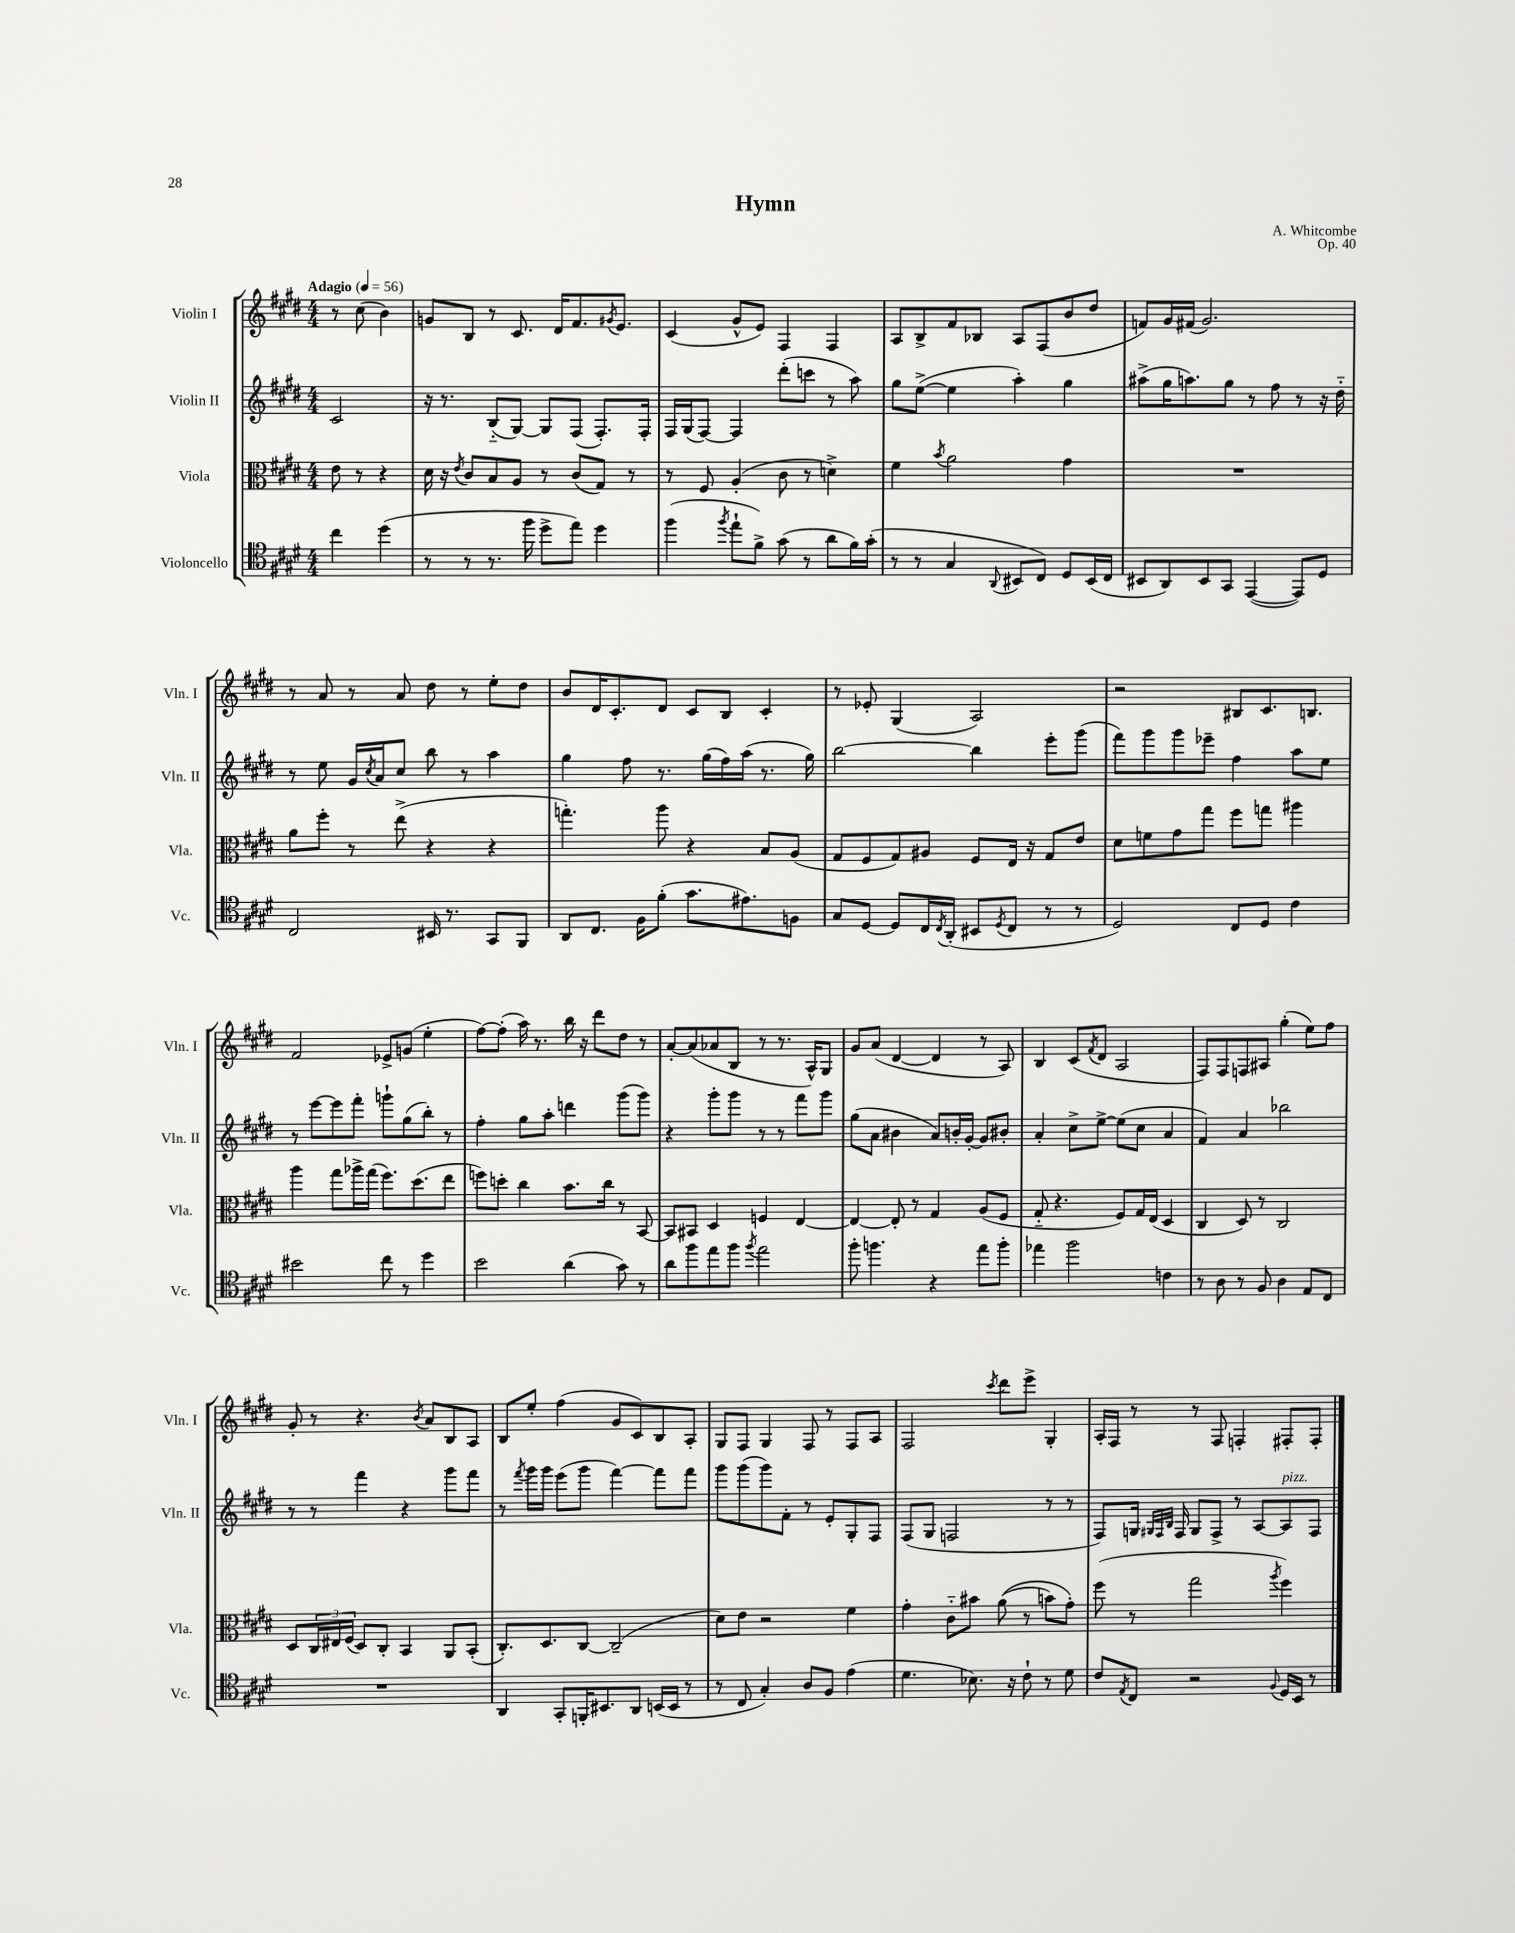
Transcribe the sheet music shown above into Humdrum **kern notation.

**kern	**kern	**kern	**kern
*staff4	*staff3	*staff2	*staff1
*clefC4	*clefC3	*clefG2	*clefG2
*k[f#c#g#d#]	*k[f#c#g#d#]	*k[f#c#g#d#]	*k[f#c#g#d#]
*M4/4	*M4/4	*M4/4	*M4/4
*MM56	*MM56	*MM56	*MM56
4cc#	8e	2c#	8r
.	8r	.	(8cc#
(4dd#	4r	.	4b)
=	=	=	=
8r	16d#	16r	8g
.	16r	8.r	.
.	8qe	.	.
8r	8c#	.	8B
8.r	8B	(8B'~	8r
.	8A	[8G#)	8.c#
16ff#	.	.	.
8dd#^	8r	8G#]	.
.	.	.	16d#
8ee)	(8c#	(8F#	8.f#
4dd#	8G#)	8.F#')	.
.	.	.	8qg#
.	.	.	8.e
.	8r	.	.
.	.	16F#'	.
=	=	=	=
(4ff#	8r	16F#	(4c#
.	.	(16G#	.
.	8F#	[8F#)	.
8qff#	.	.	.
8ee`	(4A'	4F#]	8g#^^
8f#^)	.	.	8e)
(8g#	8c#	(8ddd#'	4F#
8r	8r	8ccc	.
8a	4d^)	8r	4F#
16f#)	.	8aa)	.
(16g#'	.	.	.
=	=	=	=
8r	4f#	8gg#	8A
8r	.	([8ee^	8B^
.	8qb	.	.
4G#	2a	4ee]	8f#
.	.	.	8B-
8qqAA	.	.	.
8BB#	.	4aa')	8A
8C#)	.	.	(8F#
8D#	4g#	4gg#	8b
(16BB#	.	.	8dd#
16C#	.	.	.
=	=	=	=
8BB#	1r	(8aa#^	8f)
8AA)	.	16gg#	16g#
.	.	8.aa)	(16f#
8BB#	.	.	2.g#)
8GG#	.	8gg#	.
([4EE	.	8r	.
.	.	8ff#	.
8EE])	.	8r	.
8D#	.	16r	.
.	.	16dd#'~	.
=	=	=	=
2C#	8a	8r	8r
.	8ff#'	8ee	8a
.	8r	16g#	8r
.	.	8qcc#	.
.	.	16a	.
.	(8ee^	8cc#	8a
16BB#	4r	8bb	8dd#
8.r	.	.	.
.	.	8r	8r
8GG#	4r	4aa	8ee'
8FF#	.	.	8dd#
=	=	=	=
8AA	4.gg')	4gg#	8b
8.C#	.	.	16d#
.	.	.	8.c#'
.	.	8ff#	.
16F#	.	.	.
(8f#'	8aa	8.r	8d#
8.g#	4r	.	8c#
.	.	(16gg#	.
.	.	16ff#)	8B
8.e#)	.	(16aa	.
.	8B	8.r	4c#'
8F	(8A	.	.
.	.	16gg#)	.
=	=	=	=
8G#	8G#	[2bb	8r
[8D#	8F#	.	8e-'
8D#]	8G#)	.	(4G#
16C#	8A#	.	.
8qC#	.	.	.
(16AA'	.	.	.
8BB#	8F#	4bb]	2A)
8qD#	.	.	.
8C#	16E	.	.
.	16r	.	.
8r	8G#	8eee'	.
8r	8e	(8ggg#	.
=	=	=	=
2D#)	8d#	8fff#)	2r
.	8f	8ggg#	.
.	8g#	8ggg#	.
.	8gg#	8eee-~	.
8C#	8ff#	4ff#	8B#
8D#	8gg	.	8.c#
4c#	4aa#	8aa	.
.	.	.	8.B
.	.	8ee	.
=	=	=	=
2b#	4aa	8r	2f#
.	.	[8eee	.
.	8gg#	8eee]	.
.	16aa-^	8fff#'	.
.	(16gg#	.	.
8cc#	8.ff#)	8ggg`	8e-^
8r	.	(8gg#	(8g
.	(8.dd#	.	.
4dd#	.	8bb')	4ee'
.	8ee	8r	.
=	=	=	=
2b	8ff)	4ff#'	[8ff#)
.	8dd'	.	(8ff#']
.	4cc#	8gg#	16aa)
.	.	.	8.r
.	.	8aa'	.
(4a	8.b	4ddd	16bb
.	.	.	16r
.	.	.	8ddd#
.	16cc#	.	.
8g#)	8r	(8ggg#	8dd#
8r	[8BB	8ggg#)	8r
=	=	=	=
8a	8BB]	4r	[8a'
8ff#	8BB#	.	(8a]
8ee	4D#	8ggg#'	8a-
8ff#	.	8ggg#	8B
8qff#	.	.	.
2ee	4F	8r	8r
.	.	8r	8.r
.	[4E	8fff#	.
.	.	.	16A^^)
.	.	8ggg#	8G#
=	=	=	=
8ff#'	4E_	(8gg#	8g#
4.ff	.	8a	(8a
.	8E']	4b#	[4d#
.	8r	.	.
4r	4G#	8a)	4d#]
.	.	16b'	.
.	.	[16g#'	.
8ee	(8A	8g#]	8r
8ff'	8F#	8b#'	8A)
=	=	=	=
4ee-	8G#'~	4a'	4B
.	4.r	.	.
2ff#	.	8cc#^	(8c#
.	.	.	8qf#
.	.	[8ee^	8d#
.	8F#)	(8ee]	2A
.	16G#	8cc#	.
.	(16E	.	.
4c	4D#	4a	.
=	=	=	=
8r	4C#	4f#)	8F#)
8A	.	.	8F#
8r	8D#)	4a	8F
8F#	8r	.	8A#
4A	2C#	2bb-	(4gg#'
8E	.	.	8ee)
8C#	.	.	8ff#
=	=	=	=
1r	8D#	8r	8g#'
.	24C#	8r	8r
.	24E#	.	.
.	(24F#	.	.
.	8D#)	4fff#	4.r
.	8C#'	.	.
.	4BB	4r	.
.	.	.	8qb
.	.	.	8a
.	8AA	8ggg#	8B
.	(8BB'	8fff#	8A
=	=	=	=
4AA	8.C#')	8r	8B
.	.	8qfff#	.
.	.	16ggg#	8ee'
.	8.D#	16ggg#	.
8GG#'	.	(8eee	(4ff#
16FF'	[8C#	8ggg#	.
8.BB#	.	.	.
.	(2C#~]	[4fff#)	8g#
8AA	.	.	8c#)
(16BB	.	8fff#]	8B
16BB	.	.	.
8r	.	8fff#	8A'
=	=	=	=
8r	8d#)	8ggg#	8G#
8C#	8e	(8ggg#	8F#
4G#')	2r	8ggg#)	4G#
.	.	8f#'	.
8A	.	8r	8F#
8F#	.	8e'	8r
(4e	4f#	8G#'	8F#
.	.	8F#	8A
=	=	=	=
4.d#	4g#'	(8F#	2F#
.	.	8G#	.
.	8c#'~	2F	.
8.B-)	8b#	.	.
.	.	.	8qccc#
.	&((8a	.	8ddd#
16r	.	.	.
8c#`	8r	.	8eee^
8r	8b)	8r	4G#'
8d#	8g#'&)	8r	.
=	=	=	=
8c#	(8ff#	8F#)	16A'
.	.	.	16F#
8qE	.	.	.
8C#	8r	16G	8r
.	.	32qqG#	.
.	.	32qqF#	.
.	.	32qqB	.
.	.	16F#	.
2r	2gg#	8G#	8r
.	.	8F#^	8F#
.	.	8r	4F'
.	.	[8A	.
8qqF#	8qaa	.	.
16D#	4ff#)	8A]	8F#'
16BB	.	.	.
8r	.	8F#	8F#'
==	==	==	==
*-	*-	*-	*-
